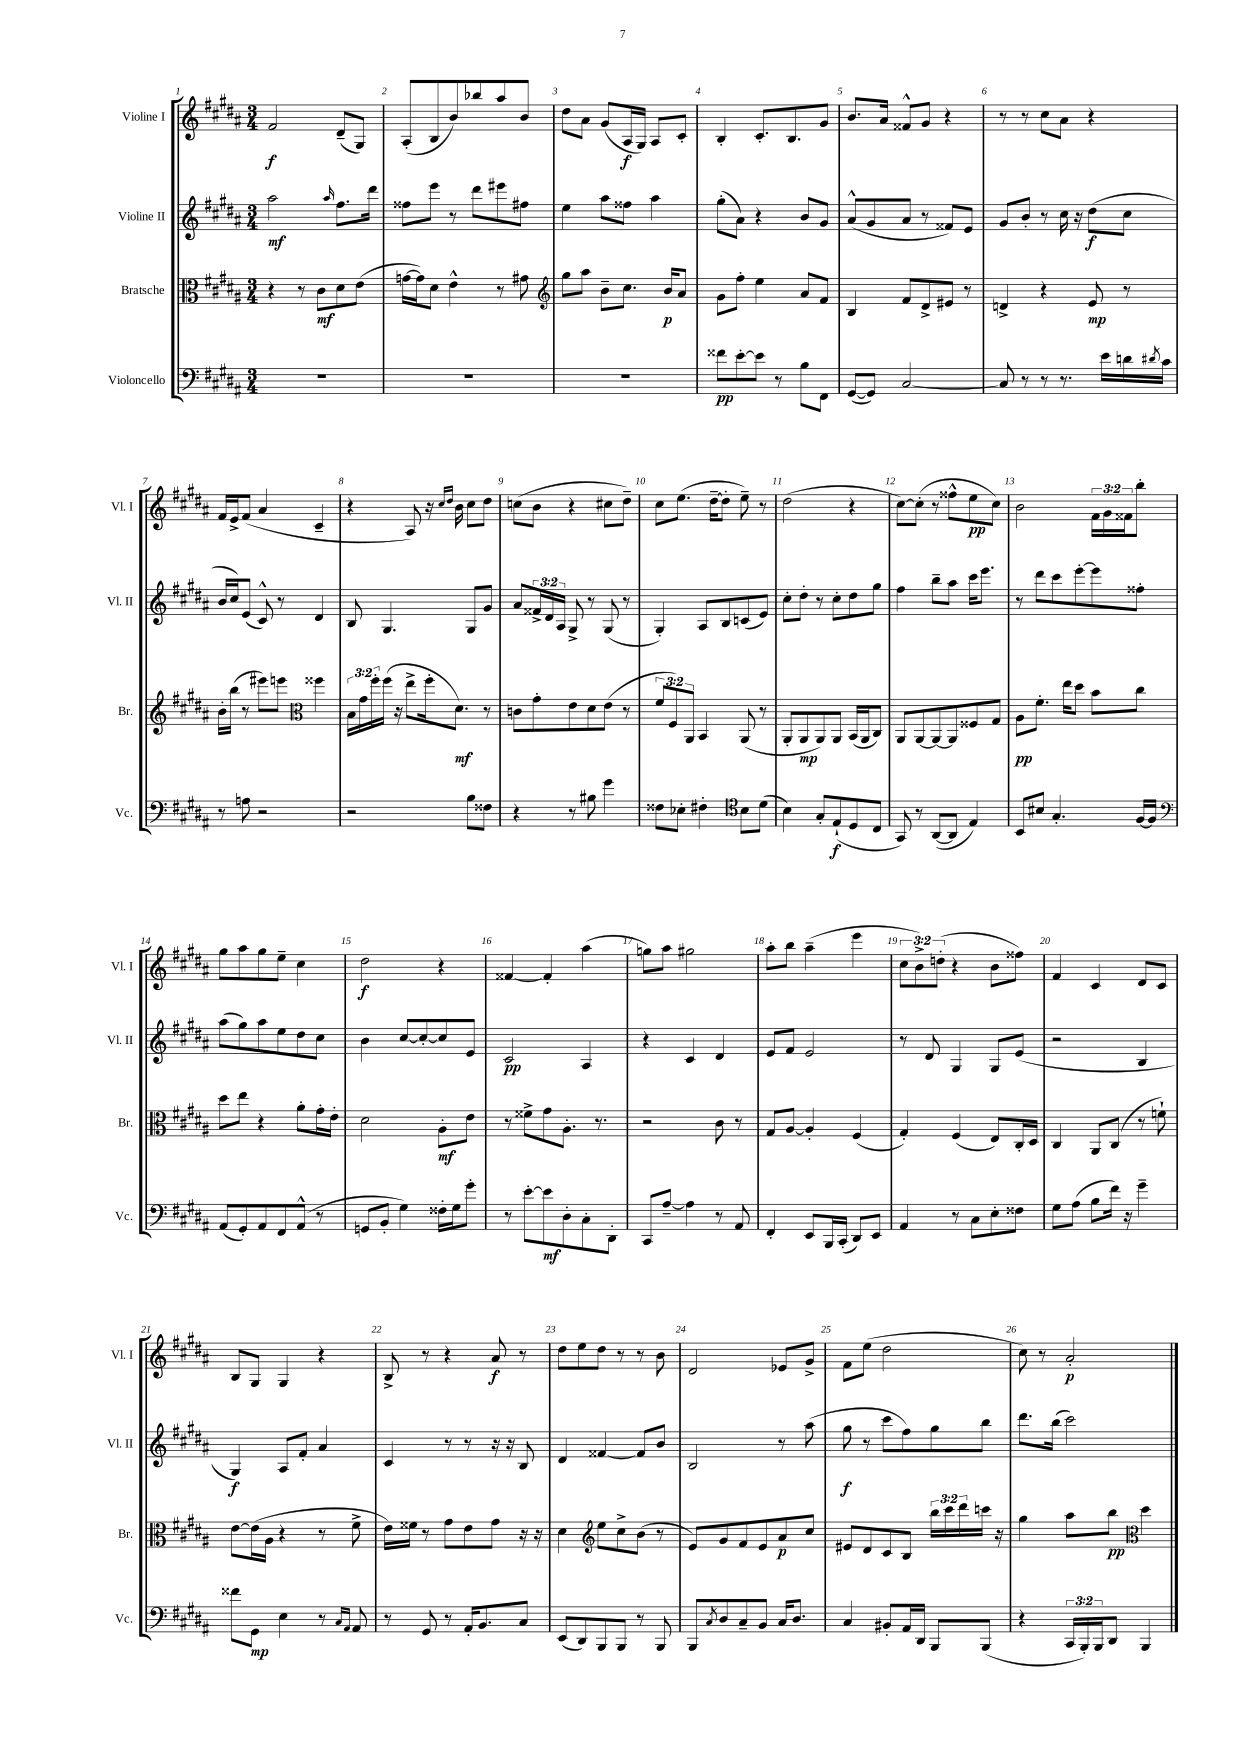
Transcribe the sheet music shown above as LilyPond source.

<<
\new StaffGroup <<
\new Staff = "s0" \with { instrumentName = "Violine I" shortInstrumentName = "Vl. I" } {
    \clef treble \key b \major \numericTimeSignature \time 3/4 \override Staff.TupletNumber.text = #tuplet-number::calc-fraction-text
    fis'2\f dis'8--( gis8) |
    ais8-.( b8 b'8) bes''8 ais''8 b'8 |
    dis''8 ais'8 gis'8( ais16\f gis16) ais8 cis'8-. |
    b4-. cis'8.-. b8. gis'8 |
    b'8. ais'16 fisis'8-^ gis'8 r4 |
    r8 r8 cis''8 ais'8 r4 |
    fis'16 e'16-> fis'8( ais'4 cis'4-- |
    r4 ais8) r16 \grace { cis''16 dis''16 } b'16 cis''8 dis''8 |
    c''8( b'8 r4 cis''8 dis''8--) |
    cis''8 e''8.( dis''16~-- dis''8-. e''8--) r8 |
    dis''2( r4 |
    cis''8~) cis''8-.( r8 fisis''8-^ e''8\pp cis''8) |
    b'2 \tuplet 3/2 { fis'16 gis'16 fisis'16 } b''8-. |
    gis''8 ais''8 gis''8 e''8-- cis''4 |
    dis''2\f r4 |
    fisis'4~ fisis'4-. ais''4( |
    g''8) ais''8 gis''2 |
    ais''8-. b''8 ais''4--( e'''4 |
    \tuplet 3/2 { cis''8 b'8->) d''8-.( } r4 b'8 fisis''8) |
    fis'4 cis'4 dis'8 cis'8 |
    b8 gis8 gis4 r4 |
    b8-> r8 r4 ais'8\f r8 |
    dis''8 e''8 dis''8 r8 r8 b'8 |
    dis'2 ees'8 gis'8-> |
    fis'8 e''8( dis''2 |
    cis''8) r8 ais'2-.\p \bar "|." |
}
\new Staff = "s1" \with { instrumentName = "Violine II" shortInstrumentName = "Vl. II" } {
    \clef treble \key b \major \numericTimeSignature \time 3/4 \override Staff.TupletNumber.text = #tuplet-number::calc-fraction-text
    ais''2\mf \grace { ais''16 } fis''8. dis'''16 |
    fisis''8 e'''8 r8 dis'''8 eis'''8 fis''8 |
    e''4 ais''8 fisis''8 ais''4 |
    gis''8-.( ais'8) r4 b'8 gis'8 |
    ais'8-^( gis'8 ais'8 r8 fisis'8) e'8 |
    gis'8 b'8-. r8 cis''16 r16 dis''8\f( cis''8 |
    b'16 cis''16) e'8( cis'8-^) r8 dis'4 |
    b8 gis4. gis8 gis'8 |
    ais'8 \tuplet 3/2 { fisis'16-> dis'16 ais16 } gis8-> r8 gis8( r8 |
    gis4-.) ais8 b8 c'8( e'8) |
    cis''8-. dis''8-. r8 cis''8-. dis''8 gis''8 |
    fis''4 b''8-- ais''8 cis'''16 e'''8. |
    r8 dis'''8 cis'''8 e'''8~-. e'''8 fisis''8-. |
    ais''8( gis''8) ais''8 e''8 dis''8 cis''8 |
    b'4 cis''8~ cis''8~-. cis''8 e'8 |
    cis'2\pp ais4 |
    r4 cis'4 dis'4 |
    e'8 fis'8 e'2 |
    r8 dis'8 gis4 gis8 e'8( |
    r2 b4 |
    gis4\f) ais8 fis'8-. ais'4 |
    cis'4 r8 r8 r16 r16 b8 |
    dis'4 fisis'4~ fisis'8 b'8 |
    b2 r8 ais''8( |
    gis''8\f r8 cis'''8 fis''8) gis''8 b''8 |
    dis'''8. b''16( cis'''2) \bar "|." |
}
\new Staff = "s2" \with { instrumentName = "Bratsche" shortInstrumentName = "Br." } {
    \clef alto \key b \major \numericTimeSignature \time 3/4 \override Staff.TupletNumber.text = #tuplet-number::calc-fraction-text
    r4 r8 cis'8\mf dis'8 e'8( |
    g'16~ g'16) dis'8 e'4-^ r8 gis'8 |
    \clef treble gis''8 ais''8 b'8-- cis''8. b'16\p ais'8 |
    gis'8 fis''8-. e''4 ais'8 fis'8 |
    b4 fis'8 dis'8-> eis'8 r8 |
    d'4-> r4 e'8\mp r8 |
    b'16-. b''16( r8 eis'''8) e'''8 \clef alto fisis''4 |
    \tuplet 3/2 { b16 gis'16 fis''16-. } fis''16( r16 e''8-> fis''16-. dis'8.\mf) r8 |
    c'8 gis'8-. e'8 dis'8 e'8( r8 |
    \tuplet 3/2 { fis'8 fis8) ais,8 } b,4 ais,8( r8 |
    ais,8-. ais,8\mp ais,8) ais,8 b,16( ais,16 cis8) |
    ais,8 ais,8~ ais,8~ ais,8 fisis8 gis8 |
    ais8\pp fis'8.-. e''16 dis''8 b'8 cis''8 |
    dis''8 e''8 r4 ais'8-. gis'16-. e'16-. |
    dis'2 ais8-.\mf e'8 |
    r8 fisis'8-> gis'8 ais8.-. r8. |
    r2 cis'8 r8 |
    gis8 ais8~ ais4-. fis4( |
    gis4-.) fis4( e8) cis16-. dis16 |
    cis4 ais,8 cis8( r8 f'8-!) |
    e'8~ e'16( ais16 r4 r8 fis'8-> |
    e'16) fisis'16 r8 gis'8 e'8 gis'8 r16 r16 |
    dis'4 \clef treble e''8 cis''8-> b'8( r8 |
    e'8) gis'8 fis'8 e'8 ais'8\p cis''8 |
    eis'8 dis'8 cis'8 b8 \tuplet 3/2 { b''16 cis'''16 dis'''16 } c'''16 r16 |
    gis''4 ais''8 b''8\pp \clef alto dis''4 \bar "|." |
}
\new Staff = "s3" \with { instrumentName = "Violoncello" shortInstrumentName = "Vc." } {
    \clef bass \key b \major \numericTimeSignature \time 3/4 \override Staff.TupletNumber.text = #tuplet-number::calc-fraction-text
    R2. |
    R2. |
    R2. |
    fisis'8\pp e'8~-. e'8 r8 b8 fis,8 |
    gis,8~( gis,8) cis2~ |
    cis8 r8 r8 r8. e'16 d'16 \acciaccatura { dis'8 } cis'16 |
    r8 a8 r2 |
    r2 b8 fisis8 |
    r4 r8 bis8 gis'4 |
    fisis8 ees8-. fis4-. \clef tenor b8 dis'8( |
    b4) gis8-. e8-!\f( dis8 cis8 |
    gis,8) r8 ais,8~( ais,8 e4) |
    b,8 bis8 gis4.-. fis16~ fis16 |
    \clef bass ais,8( gis,8-.) ais,8 fis,8 ais,8-^( r8 |
    g,8 b,8-. gis4) fisis16-. gis16 gis'8-. |
    r8 e'8~-. e'8\mf dis8-. cis8-. dis,8-. |
    cis,8 ais8~-- ais4 r8 ais,8 |
    fis,4-. e,8 b,,16 cis,16-.( dis,8) e,8 |
    ais,4 r8 cis8 e8-. fisis8 |
    gis8 ais8( b8 fis'16) r16 gis'4-- |
    fisis'8 gis,8\mp e4 r8 \grace { cis16 ais,16 } ais,8 |
    r8 gis,8 r8 ais,16-. b,8. cis8 |
    e,8( dis,8) b,,8 b,,8 r8 b,,8 |
    b,,8 \acciaccatura { cis8 } dis8 cis8-- b,8 cis16 dis8. |
    cis4 bis,8-. ais,16 dis,16 b,,8 b,,8( |
    r4 \tuplet 3/2 { cis,16 b,,16-.) b,,16 } dis,8 b,,4 \bar "|." |
}
>>
>>
\layout { \context { \Score \override BarNumber.break-visibility = ##(#f #t #t) barNumberVisibility = #all-bar-numbers-visible } }
